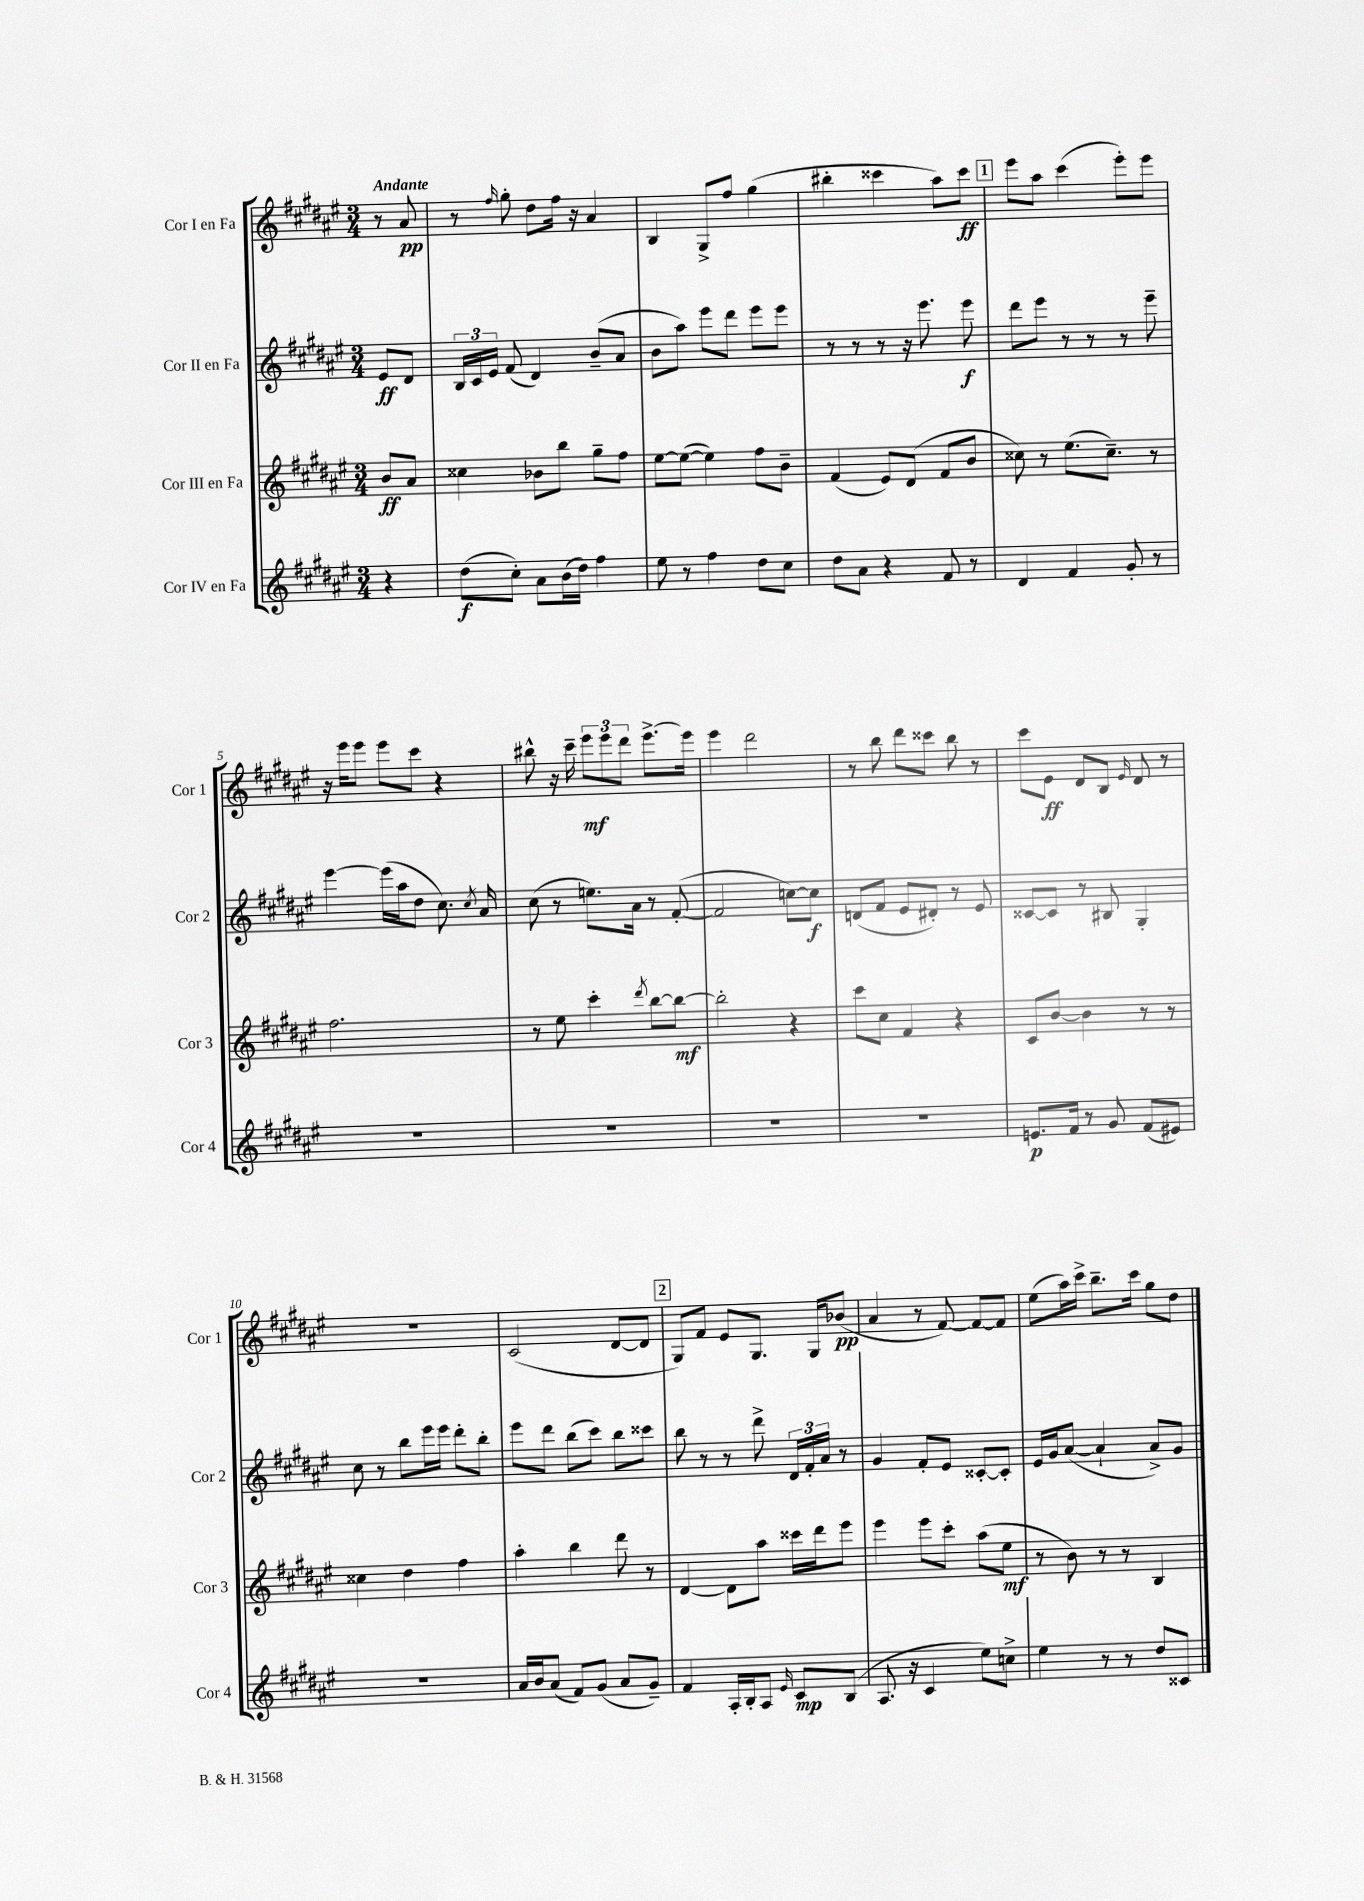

**kern	**kern	**kern	**kern
*staff4	*staff3	*staff2	*staff1
*clefG2	*clefG2	*clefG2	*clefG2
*k[f#c#g#d#a#e#]	*k[f#c#g#d#a#e#]	*k[f#c#g#d#a#e#]	*k[f#c#g#d#a#e#]
*M3/4	*M3/4	*M3/4	*M3/4
4r	8b/L	8e#/L	8r
.	8a#/J	8d#/J	8a#/
=	=	=	=
(8dd#\L	4cc##\	24B/LL	8r
.	.	24c#/	.
.	.	24e#/JJ	.
.	.	.	16qqff#/
8cc#'\J)	.	(8f#/	8gg#'\
8a#\L	8b-\L	4d#/)	8dd#\L
(16b\L	8bb\J	.	16ff#\Jk
16dd#\JJ)	.	.	16r
4ff#\	8gg#~\L	(8b~/L	4a#/
.	8ff#\J	8a#/J	.
=	=	=	=
8ee#\	[8ee#\L	8b\L	4B/
8r	(8ee#\_J	8aa#\J)	.
4ff#\	4ee#\])	8eee#\L	8G#^/L
.	.	8ddd#\J	8ff#/J
8dd#\L	8ff#\L	8eee#\L	(4gg#\
8cc#\J	8b~\J	8eee#\J	.
=	=	=	=
8dd#\L	(4f#/	8r	4bb#'\
8a#\J	.	8r	.
4r	8e#/L)	8r	4ccc##\
.	(8d#/J	16r	.
.	.	8.eee#\	.
8f#/	8f#/L	.	8aa#\L)
8r	8b/J	8eee#\	8ccc##\J
=	=	=	=
4d#/	8cc##\)	8ddd#\L	8eee#\L
.	8r	8eee#\J	8aa#\J
4f#/	(8.ee#\L	8r	(4ccc#\
.	.	8r	.
.	8.cc##~\J)	.	.
8g#'/	.	8r	8eee#'\L)
8r	8r	8eee#~\	8eee#\J
=	=	=	=
2.r	2.ff#\	[4eee#\	16r
.	.	.	16eee#\LK
.	.	.	8eee#\J
.	.	(16eee#\]LL	8eee#\L
.	.	16aa#\J	.
.	.	8dd#\J	8ccc#\J
.	.	8.cc#\)	4r
.	.	8qcc#/	.
.	.	16a#/	.
=	=	=	=
2.r	8r	(8cc#\	8bb#^^\
.	8ee#\	8r	16r
.	.	.	16ccc#~\
.	4ccc#'\	8.ee\L)	12eee#\L
.	.	.	12eee#\
.	.	.	12ddd#\J
.	.	16a#\Jk	.
.	8qddd#/	.	.
.	[8bb\L	8r	[8.eee#^\L
.	8bb\_J	([8f#'/	.
.	.	.	16eee#\]Jk
=	=	=	=
2.r	2bb'\]	2f#/]	4eee#\
.	.	.	2ddd#\
.	4r	[8cc\L)	.
.	.	8cc\]J	.
=	=	=	=
2.r	8ccc#\L	(8d/L	8r
.	8cc#\J	8f#/J	8bb\
.	4f#/	8e#/L	8ddd#\L
.	.	8d#'/J)	8ccc##\J
.	4r	8r	8bb\
.	.	8e#/	8r
=	=	=	=
8.e/L	8c#/L	[8c##/L	8ccc#\L
.	[8b/J	8c##/]J	8e#\J
16f#/Jk	.	.	.
8r	4b\]	8r	8d#/L
8g#/	.	8B#/	8B/J
.	.	.	16qqe#/
(8f#/L	8r	4G#'/	8d#/
8e#/J)	8r	.	8r
=	=	=	=
2.r	4cc##\	8cc#\	2.r
.	.	8r	.
.	4dd#\	8bb\L	.
.	.	16eee#\L	.
.	.	16eee#\JJ	.
.	4ff#\	8ddd#'\L	.
.	.	8bb'\J	.
=	=	=	=
16a#/LL	4aa#'\	8eee#\L	(2c#/
16b/J	.	.	.
(8a#/J	.	8ddd#\J	.
8f#/L)	4bb\	(8bb\L	.
(8g#/J	.	8ccc#\J)	.
8a#/L	8ddd#\	8bb\L	[8d#/L
8g#~/J)	8r	8ccc##\J	8d#/]J
=	=	=	=
4f#/	[4d#/	8bb\	8G#/L)
.	.	8r	8f#/J
16A#'/LL	8d#\]L	8r	8e#/L
16B'/J	.	.	.
8A#/J	8aa#\J	8ddd#^\	8.G#/J
16qqe#/	.	.	.
8c#/L	16ccc##\LL	24d#/LL	.
.	.	24f#'/	.
.	16ddd#\J	.	16G#/LK
.	.	24a#/JJ	.
(8B/J	8eee#\J	8r	(8b-/J
=	=	=	=
8.A#/	4eee#\	4g#/	4a#/
16r	.	.	.
4c#/	8eee#\L	8f#'/L	8r
.	8ccc#'\J	8e#/J	[8f#/)
8ee#\L)	(8aa#\L	[8c##'/L	8f#/_L
8cc^\J	8ee#\J	8c##'/]J	8f#/]J
=	=	=	=
4ee#\	8r	16e#/LL	(8ee#\L
.	.	16g#/J	.
.	8b\)	([8a#/J	16aa#\L)
.	.	.	16ccc#^\JJ
8r	8r	4a#`/]	8.bb~\L
8r	8r	.	.
.	.	.	16ccc#\Jk
8dd#/L	4B/	8a#^/L)	8gg#\L
8c##/J	.	8g#/J	8dd#\J
==	==	==	==
*-	*-	*-	*-
